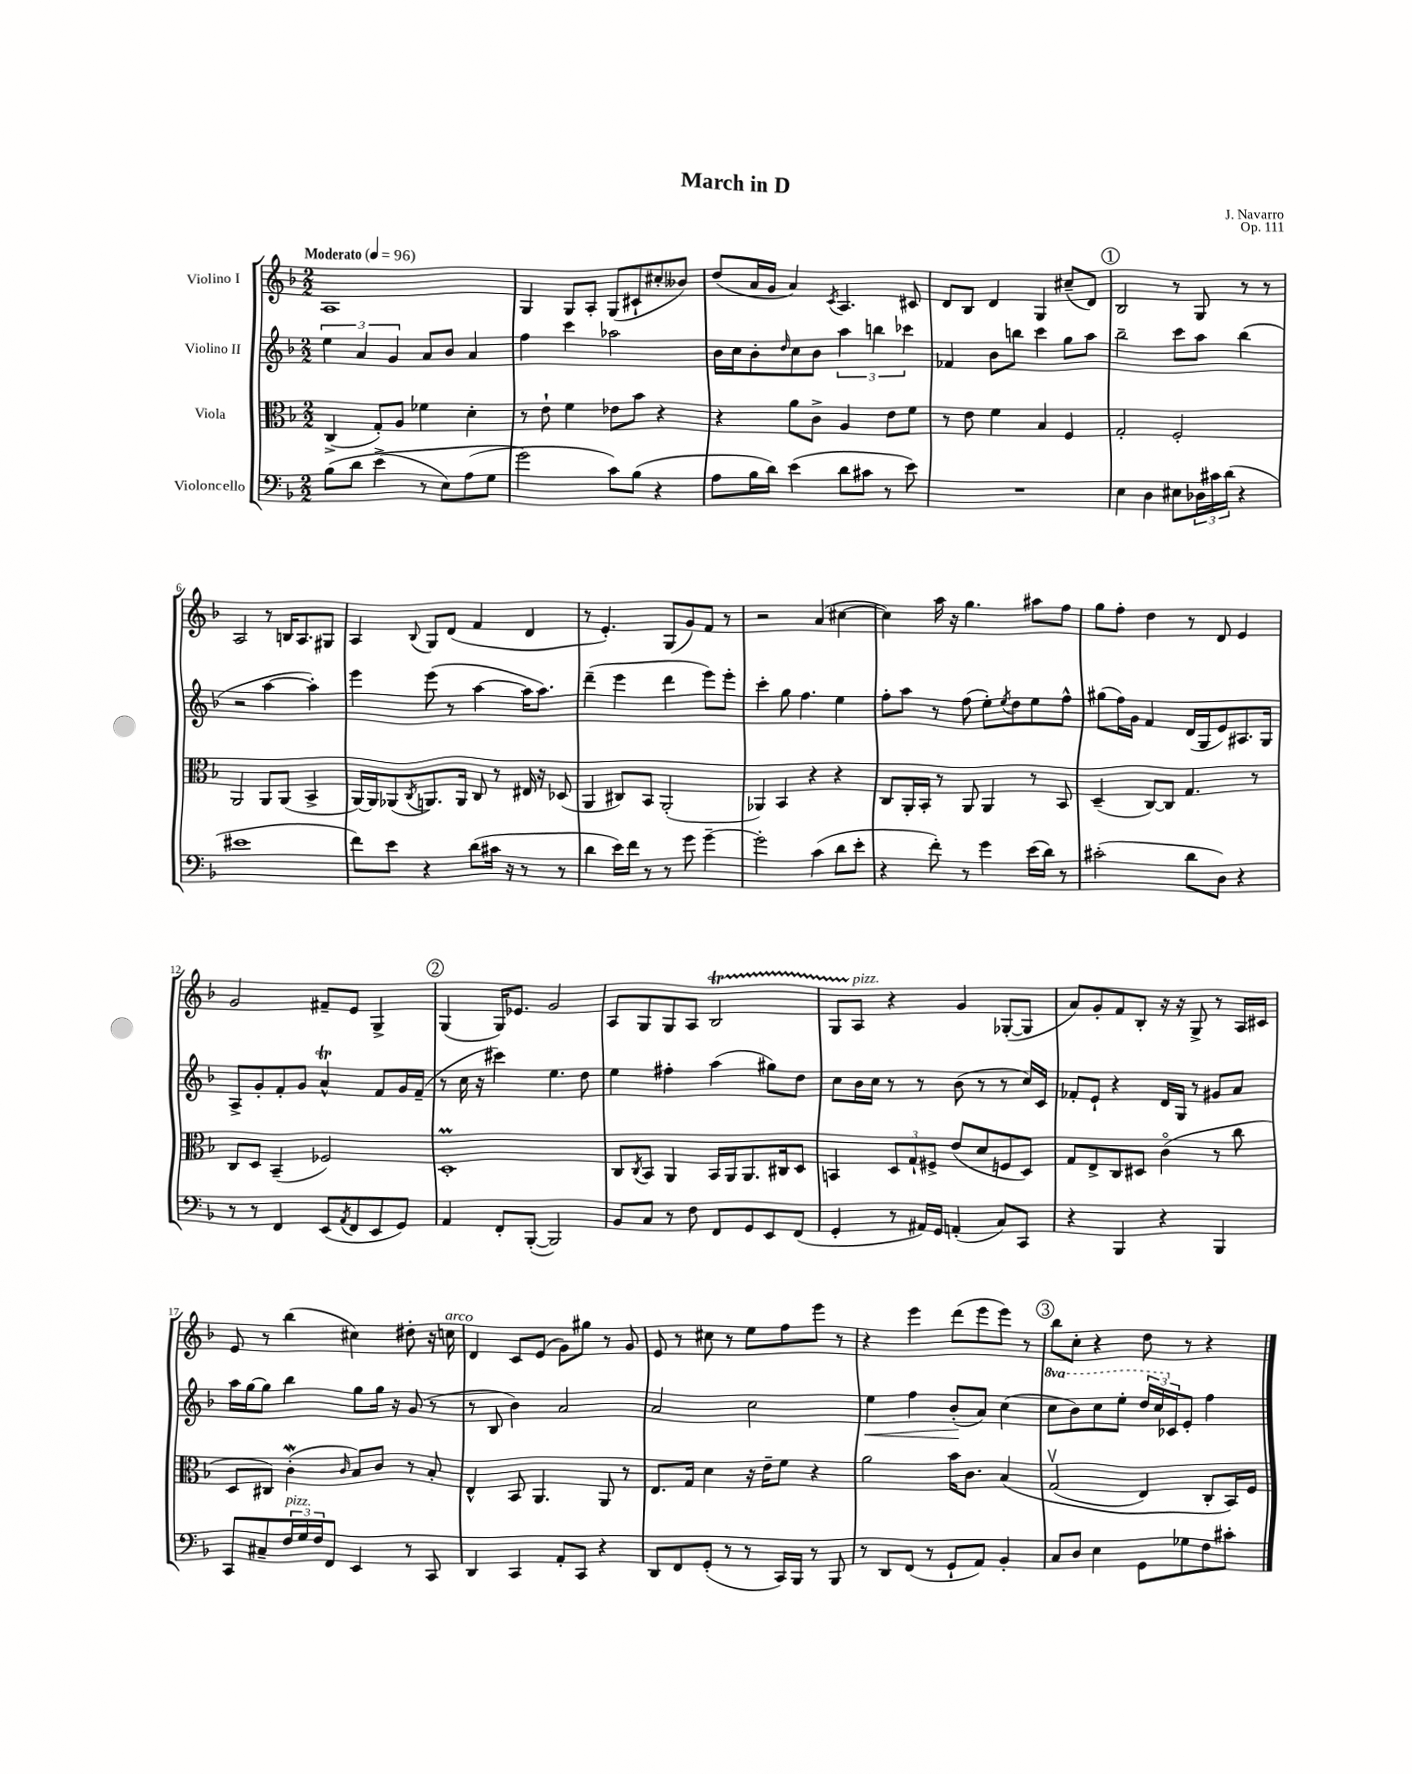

**kern	**kern	**kern	**kern
*staff4	*staff3	*staff2	*staff1
*clefF4	*clefC3	*clefG2	*clefG2
*k[b-]	*k[b-]	*k[b-]	*k[b-]
*M2/2	*M2/2	*M2/2	*M2/2
*MM96	*MM96	*MM96	*MM96
&(8B-	(4C^	6ee	1A
8d	.	.	.
.	.	6a	.
(4e^	8G')	.	.
.	.	6g	.
.	8A	.	.
8r	4f-	8a	.
8E)	.	8b-	.
(8A	4d'	4a	.
8G	.	.	.
=	=	=	=
2g&)	8r	4ff	4G
.	8e`	.	.
.	4f	4ccc	8G
.	.	.	8A'
8c)	8e-	2aa-	(8G
(8B-	8b-	.	8c#`
4r	4r	.	8cc#'
.	.	.	8b--)
=	=	=	=
8A	4r	16b-	(8dd
.	.	16cc	.
16B-	.	8b-'	16a
16d)	.	.	16g
.	.	16qqdd	.
(4e	8a	8cc	4a)
.	8c^	8b-	.
.	.	.	8qc
8d	4A	6aa	4.A
8c#	.	.	.
.	.	6bb	.
8r	8e	.	.
.	.	6ccc-	.
8e)	8f	.	8c#
=	=	=	=
1r	8r	4f-	8d
.	8e	.	8B-
.	4f	8b-	4d
.	.	8bb	.
.	4B-	4ccc	4G
.	4F	8gg	(8cc#~
.	.	8aa	8d)
=	=	=	=
4E	2G'	2bb-~	2B-
4D	.	.	.
8E#	2F'	8ccc	8r
24D-	.	8aa	8G
24c#	.	.	.
(24d	.	.	.
4r	.	(4bb-	8r
.	.	.	8r
=	=	=	=
1e#	2AA	2r	2A
.	8AA	[4aa	8r
.	(8AA	.	16B
.	.	.	8.A
.	4BB-^	4aa'])	.
.	.	.	8G#
=	=	=	=
8f)	[16AA)	4eee	4A
.	16AA]	.	.
8e	(8AA-	.	.
.	8qC	.	8qqB-
4r	8.AA)	(8eee	8G
.	.	8r	(8d
.	16AA	.	.
(8d	8C	[4aa	4f
16c#	8r	.	.
16r	.	.	.
8r	16E#	16aa]	4d
.	16r	8.aa)	.
8r	(8D-	.	.
=	=	=	=
4d	4AA	(4ddd~	8r
.	.	.	4.e')
16e)	8C#)	4eee	.
16f	.	.	.
8r	8BB-	.	.
8r	(2AA'	4ddd	(8G
8g	.	.	8g)
[4g~	.	8eee)	8f
.	.	8eee'	8r
=	=	=	=
2g']	4AA-)	4ccc'	2r
.	4BB-	8gg	.
.	.	4.ff	.
(4c	4r	.	(4a
8d	4r	4ee	[4cc#
8e'	.	.	.
=	=	=	=
4r	8C	8ff'	4cc#])
.	16AA'	8aa	.
.	16BB-'	.	.
8f')	8r	8r	16aa
.	.	.	16r
8r	8AA	(8ff	4.gg
4g	4AA	8ee')	.
.	.	8qee	.
.	.	8dd	.
(16e	8r	8ee	8aa#
16d)	.	.	.
8r	8BB-	8ff^^	8ff
=	=	=	=
(2c#'	(4D~	(8gg#	8gg
.	.	16ff)	8ff'
.	.	16g	.
.	[8C)	4f	4dd
.	8C]	.	.
8d	4.G	(16d	8r
.	.	16G	.
8D)	.	8e)	8d
4r	.	8.A#	4e
.	8r	.	.
.	.	16G	.
=	=	=	=
8r	8C	8A^	2g
8r	8D	8g'	.
4FF	(4BB-~	8f'	.
.	.	8g	.
(8EE	2F-)	4a^^	8f#~
8qAA	.	.	.
8FF	.	.	8e
8EE	.	8f	4G^
8GG)	.	16g	.
.	.	(16f~	.
=	=	=	=
4AA	1D'	8r	(4G
.	.	16cc	.
.	.	16r	.
8FF'	.	4ccc#)	16G)
.	.	.	8.e-
([8BBB-'	.	.	.
2BBB-])	.	4.ee	2g
.	.	8dd	.
=	=	=	=
8BB-	8C	4ee	8A
.	8qC	.	.
8C	8BB-	.	8G
8r	4AA	4ff#'	8G
8F	.	.	8A
8FF	16BB-	(4aa	2B-
.	16AA	.	.
8GG	8.AA	.	.
8EE	.	8gg#)	.
.	16C#	.	.
(8FF	8D	8dd	.
=	=	=	=
4GG'	4BB	8cc	8G
.	.	16b-	8A
.	.	16cc	.
8r	12D	8r	4r
.	12G`	.	.
16AA#)	.	8r	.
.	12F#^	.	.
16GG	.	.	.
(4AA'	(8e	(8b-	4g
.	8d	8r	.
8C)	8F	8r	([8G-'
8CC	8D)	16cc)	8G-]
.	.	16c	.
=	=	=	=
4r	8G	8f-'	8a)
.	8E^	8e`	8g'
4BBB-	8C	4r	8f
.	8D#	.	8B-'
4r	(4co	16d	16r
.	.	16G	16r
.	.	8r	8G^
4BBB-	8r	8g#	8r
.	8cc	8a	16A
.	.	.	16c#
=	=	=	=
8CC	8D	16aa	8e
.	.	[16gg	.
8C#~	8C#)	8gg]	8r
24F	(4c'	4bb-	(4bb-
24G	.	.	.
24F	.	.	.
8FF	.	.	.
.	16qqc	.	.
4EE	8B-)	8gg	4cc#)
.	8c	16gg	.
.	.	16r	.
8r	8r	(8g	8dd#'
8CC	8B-'	8r	16r
.	.	.	16cc
=	=	=	=
4DD	4E^^	8r	4d
.	.	8B-	.
4CC	8BB-	4b-)	8c
.	4.AA	.	(8e
8AA'	.	2a	8g)
8CC	.	.	8gg#
4r	8AA	.	8r
.	8r	.	8g
=	=	=	=
8DD	8.E	2a	8e
8FF	.	.	8r
.	16G	.	.
(8GG'	4d	.	8cc#
8r	.	.	8r
8r	16r	2cc	8ee
.	16e~	.	.
16CC)	8f	.	8ff
16BBB-	.	.	.
8r	4r	.	8eee
8BBB-	.	.	8r
=	=	=	=
8r	2a	4ee	4r
8DD	.	.	.
(8FF	.	4ff	4eee
8r	.	.	.
8GG`	16b-	(8b-'	(8ddd
.	8.c	.	.
8AA)	.	8a)	8eee
4BB-'	&(4B-	(4cc	8eee)
.	.	.	8r
=	=	=	=
8C	(2Gv	8ccc	8bb-
8D	.	8bb-)	8cc'
4E	.	8ccc	4r
.	.	8eee'	.
8GG	4E)	24ddd	8dd
.	.	24ccc	.
.	.	24c-	.
8G-	.	8e'	8r
8F	8C'	4ff	4r
8c#'	16BB-&)	.	.
.	16F	.	.
==	==	==	==
*-	*-	*-	*-
